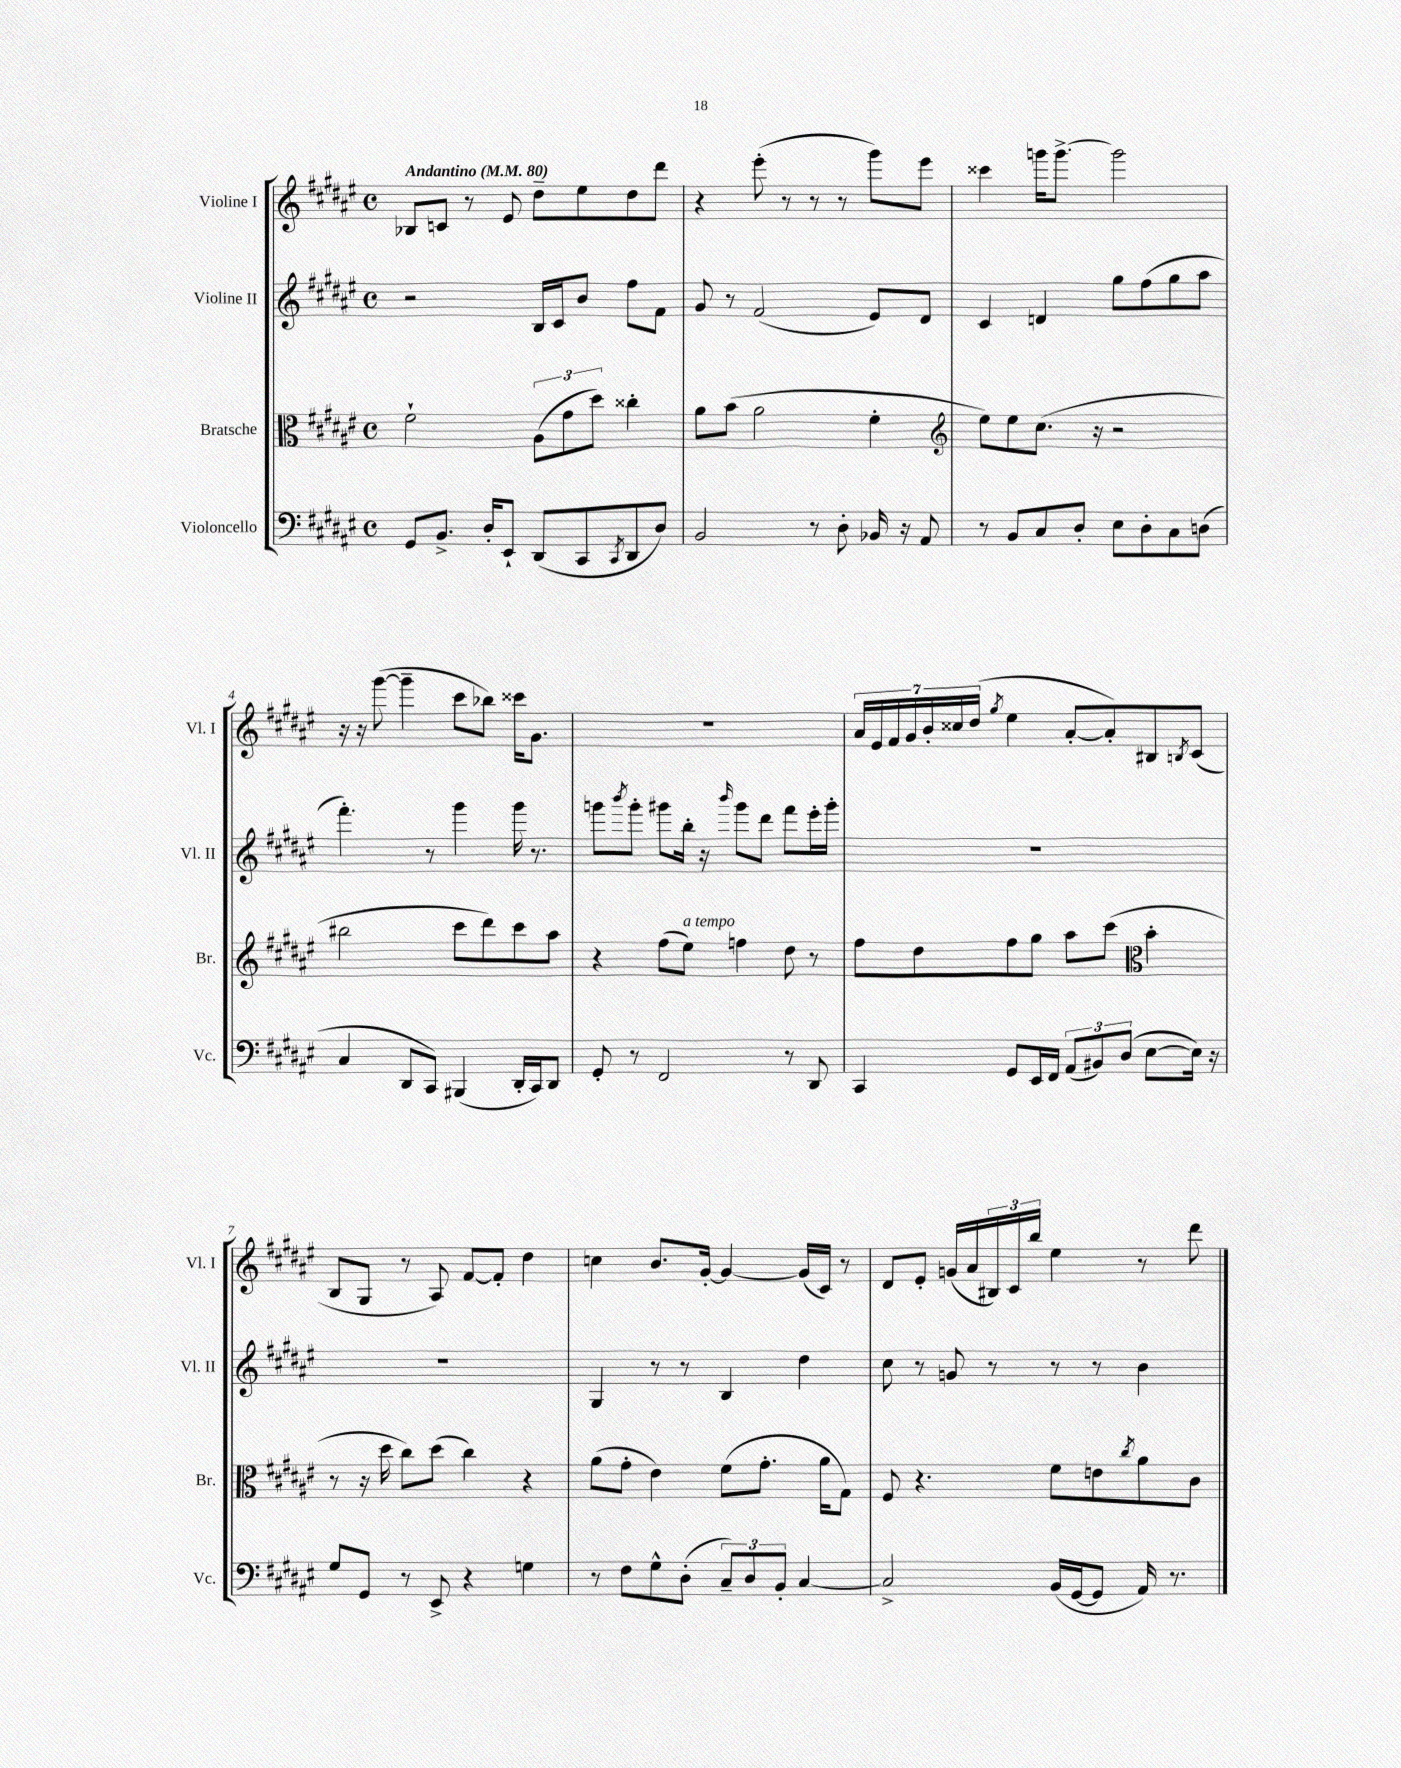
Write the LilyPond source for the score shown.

<<
\new StaffGroup <<
\new Staff = "s0" \with { instrumentName = "Violine I" shortInstrumentName = "Vl. I" } {
    \clef treble \key fis \major \defaultTimeSignature \time 4/4 \tempo "Andantino" 4 = 80
    bes8 c'8 r8 eis'8 dis''8-- eis''8 dis''8 dis'''8 |
    r4 eis'''8-.( r8 r8 r8 gis'''8) eis'''8 |
    cisis'''4 g'''16 g'''8.~-> g'''2 |
    r16 r16 gis'''8~( gis'''4-- cis'''8 bes''8) cisis'''16 gis'8. |
    R1 |
    \tuplet 7/4 { ais'16 eis'16 fis'16 gis'16 b'16-. cisis''16 dis''16( } \acciaccatura { gis''8 } eis''4 ais'8~-. ais'8-.) bis8 \acciaccatura { b8 } cis'8( |
    b8 gis8 r8 ais8) fis'8~ fis'8-. dis''4 |
    c''4 b'8. gis'16~-. gis'4~ gis'16( cis'16) r8 |
    dis'8 eis'8-. g'16( ais'16 \tuplet 3/2 { bis16) cis'16 b''16 } eis''4 r8 dis'''8 \bar "|." |
}
\new Staff = "s1" \with { instrumentName = "Violine II" shortInstrumentName = "Vl. II" } {
    \clef treble \key fis \major \defaultTimeSignature \time 4/4
    r2 b16 cis'16 b'8 fis''8 fis'8 |
    gis'8 r8 fis'2( eis'8) dis'8 |
    cis'4 d'4 gis''8 fis''8( gis''8 ais''8 |
    fis'''4.-.) r8 gis'''4 gis'''16 r8. |
    g'''8 \acciaccatura { b'''8 } g'''8-. gis'''8 b''16-. r16 \grace { b'''16 } gis'''8 dis'''8 fis'''8 eis'''16-. gis'''16-. |
    R1 |
    R1 |
    gis4 r8 r8 b4 dis''4 |
    cis''8 r8 g'8 r8 r8 r8 b'4 \bar "|." |
}
\new Staff = "s2" \with { instrumentName = "Bratsche" shortInstrumentName = "Br." } {
    \clef alto \key fis \major \defaultTimeSignature \time 4/4
    fis'2-! \tuplet 3/2 { ais8( gis'8 dis''8) } cisis''4-. |
    ais'8 b'8( ais'2 fis'4-. |
    \clef treble eis''8) eis''8 cis''8.( r16 r2 |
    bis''2 cis'''8 dis'''8) cis'''8 ais''8 |
    r4 fis''8( eis''8^\markup { \italic "a tempo" }) f''4 dis''8 r8 |
    fis''8 dis''8 fis''8 gis''8 ais''8 cis'''8( \clef alto b'4-. |
    r8 r16 dis''16 cis''8) dis''8( cis''4) r4 |
    ais'8( gis'8-. eis'4) fis'8( gis'8.-. ais'16 gis8) |
    fis8 r4. fis'8 e'8 \acciaccatura { cis''8 } ais'8 cis'8 \bar "|." |
}
\new Staff = "s3" \with { instrumentName = "Violoncello" shortInstrumentName = "Vc." } {
    \clef bass \key fis \major \defaultTimeSignature \time 4/4
    gis,8 b,8.-> dis16-. eis,8-! dis,8( cis,8 \acciaccatura { cis,8 } dis,8 dis8) |
    b,2 r8 dis8-. bes,16 r16 ais,8 |
    r8 b,8 cis8 dis8-. eis8 dis8-. cis8 d8( |
    cis4 dis,8 cis,8) bis,,4( dis,16-. cis,16) dis,8 |
    gis,8-. r8 fis,2 r8 dis,8 |
    cis,4 gis,8 eis,16 fis,16 \tuplet 3/2 { ais,8( bis,8) dis8( } eis8~ eis16) r16 |
    gis8 gis,8 r8 eis,8-> r4 g4 |
    r8 fis8 gis8-^ dis8-.( \tuplet 3/2 { cis8--) dis8 b,8-. } cis4~ |
    cis2-> b,16( gis,16~ gis,8 ais,16) r8. \bar "|." |
}
>>
>>
